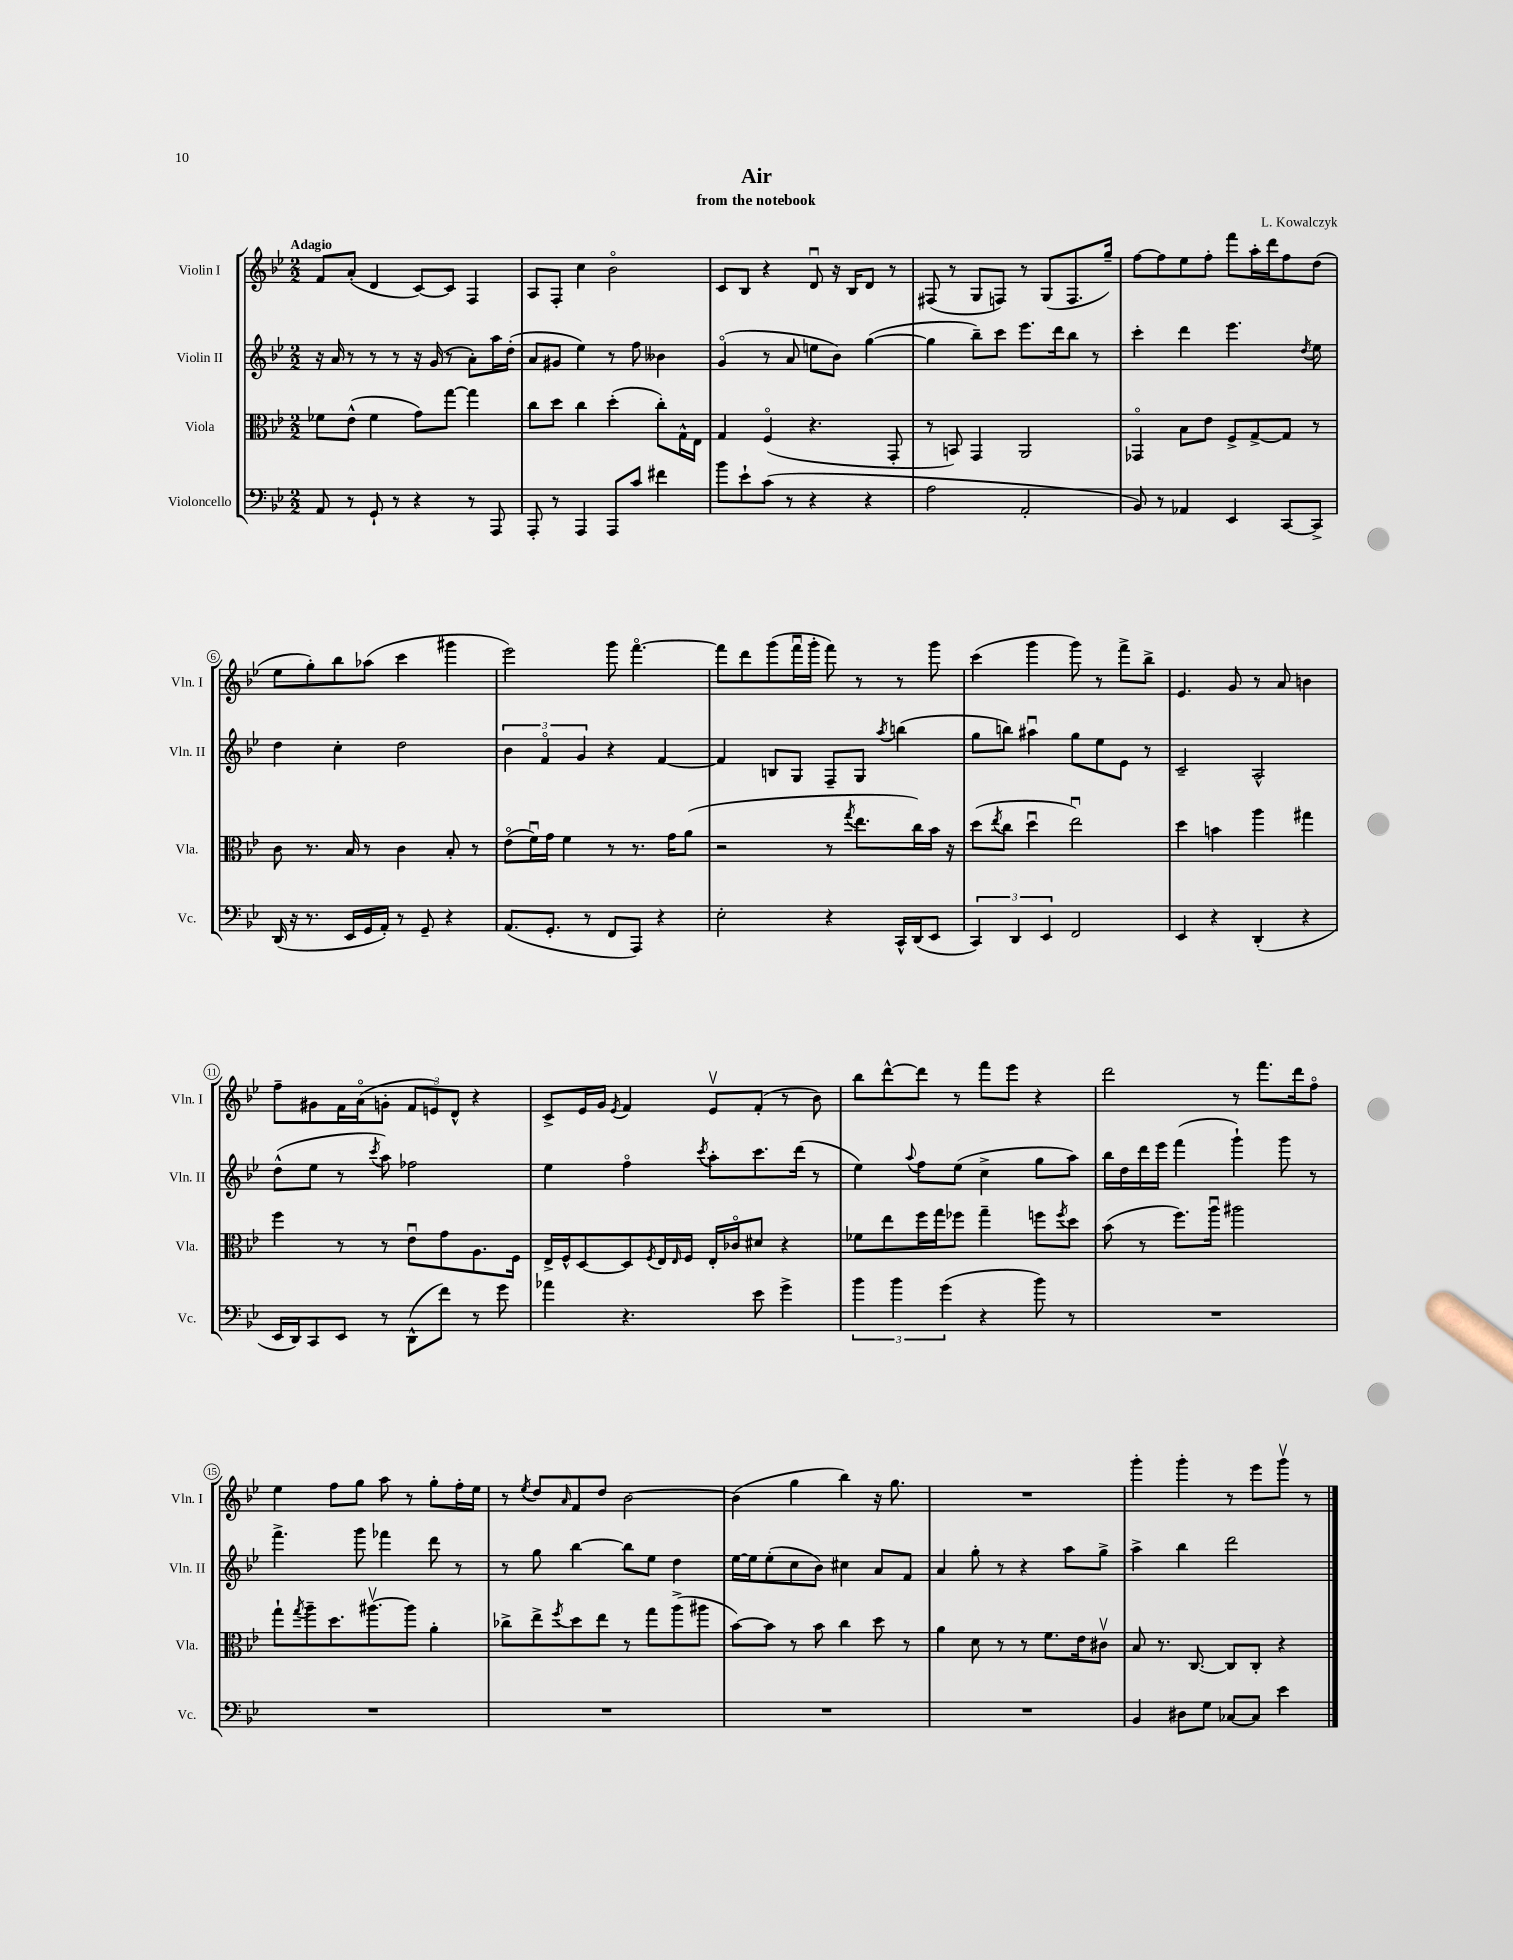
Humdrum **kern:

**kern	**kern	**kern	**kern
*staff4	*staff3	*staff2	*staff1
*clefF4	*clefC3	*clefG2	*clefG2
*k[b-e-]	*k[b-e-]	*k[b-e-]	*k[b-e-]
*M2/2	*M2/2	*M2/2	*M2/2
8AA	8f-	16r	8f
.	.	16a	.
8r	(8e-^^	8r	(8a'
8GG`	4f-	8r	4d
8r	.	8r	.
4r	8g)	16r	[8c)
.	.	(16g	.
.	[8gg	8r	8c]
8r	4gg]	8a')	4F
8AAA	.	16aa	.
.	.	(16dd'	.
=	=	=	=
8AAA'	8cc	8a	8A
8r	8dd	8g#	8F'
4AAA	4cc	4ee-)	4cc
8AAA	(4dd'	8r	2b-o
8c	.	8ff	.
4f#	8cc')	4b--	.
.	16G^^	.	.
.	16E-	.	.
=	=	=	=
8b-	4G	(4go	8c
8e-`	.	.	8B-
(8c	(4Fo	8r	4r
8r	.	8a	.
4r	4.r	8ee	8du
.	.	8b-)	16r
.	.	.	16B-
4r	.	([4gg	8d
.	8GG'	.	8r
=	=	=	=
2A	8r	4gg]	(8F#
.	8BB)	.	8r
.	4GG	8bb-~)	8G
.	.	8ccc	8F)
2AA'	2AA	8.eee-	8r
.	.	.	(8G
.	.	16ddd	.
.	.	8bb-	8.F
.	.	8r	.
.	.	.	16gg~)
=	=	=	=
8BB-)	4GG-o	4ccc'	[8ff
8r	.	.	8ff]
4AA-	8B-	4ddd	8ee-
.	8e-	.	8ff'
4EE-	8F^	4.eee-	8fff
.	[8G^	.	16aa'
.	.	.	16ddd
[8CC	8G]	.	8ff
.	.	8qdd	.
8CC^]	8r	8ee-	(8dd
=	=	=	=
(16DD	8c	4dd	8ee-
16r	.	.	.
8.r	8.r	.	8gg')
.	.	4cc'	8bb-
16EE-	16B-	.	.
16GG	8r	.	(8aa-
16AA')	.	.	.
8r	4c	2dd	4ccc
8GG~	.	.	.
4r	8B-'	.	4ggg#
.	8r	.	.
=	=	=	=
(8.AA	(8e-o	6b-	2eee-)
.	16fu)	.	.
.	.	6fo	.
8.GG'	16g	.	.
.	4f	.	.
.	.	6g	.
8r	.	.	.
8FF	8r	4r	8ggg
8AAA)	8.r	.	[4.fffo
4r	.	[4f	.
.	16g	.	.
.	(8a	.	.
=	=	=	=
2E-'	2r	4f]	8fff]
.	.	.	8ddd
.	.	8B	(8ggg
.	.	8G	16fffu
.	.	.	16ggg'
4r	8r	8F~	8fff)
.	8qgg	.	.
.	8.ee-	8G	8r
.	.	8qaa	.
16CC^^	.	(4bb	8r
(16DD	16cc)	.	.
8EE-	16b-	.	8ggg
.	16r	.	.
=	=	=	=
6CC)	(8dd	8gg	(4ccc
.	8qee-	.	.
.	8cc	8bb)	.
6DD	.	.	.
.	4ddu	4aa#u	4ggg
6EE-	.	.	.
2FF	2ee-u)	8gg	8ggg)
.	.	8ee-	8r
.	.	8e-	8fff^
.	.	8r	8bb-^
=	=	=	=
4EE-	4dd	2c~	4.e-
4r	4b	.	.
.	.	.	8g
(4DD'	4aa	2A^^	8r
.	.	.	8a
4r	4gg#	.	4b
=	=	=	=
16EE-	4ff	(8dd^^	8ff~
16DD)	.	.	.
8CC	.	8ee-	8g#
8EE-	8r	8r	16f
.	.	.	(16ao
.	.	8qccc	.
8r	8r	8aa)	8g'
(8DD^^	8e-u	2ff-	12f
.	.	.	12e)
8f)	8g	.	.
.	.	.	12d^^
8r	8.A	.	4r
8g	.	.	.
.	16F	.	.
=	=	=	=
4a-	16E-^	4ee-	8c^
.	16F^^	.	.
.	[8D	.	16e-
.	.	.	16g
.	.	.	8qe-
4.r	8D]	4ffo	4f
.	8qF	.	.
.	16E-	.	.
.	16qqE-	.	.
.	16F	.	.
.	.	8qccc	.
.	16E-'	8aa'	8e-v
.	16c-o	.	.
8e-	8d#	8.ccc	(8f'
4g^	4r	.	8r
.	.	(16ddd	.
.	.	8r	8b-)
=	=	=	=
6b-	8f-	4ee-)	8bb-
.	8ee-	.	[8ddd^^
6b-	.	.	.
.	.	8qqaa	.
.	16ff	8ff	8ddd]
.	16gg	.	.
(6g	.	.	.
.	8ff-	(8ee-	8r
4r	4gg~	4cc^	8fff
.	.	.	8eee-
8b-)	8ff	8gg	4r
.	8qff	.	.
8r	8dd	8aa)	.
=	=	=	=
1r	(8b-	16bb-	2ddd
.	.	16dd	.
.	8r	16ddd	.
.	.	16eee-	.
.	8.ff)	(4fff	.
.	16aau	.	.
.	2aa#	4ggg`)	8r
.	.	.	8.fff
.	.	8ggg	.
.	.	.	16ddd
.	.	8r	8ffo
=	=	=	=
1r	8gg`	4.fff^	4ee-
.	8qgg	.	.
.	8aa~	.	.
.	8.dd	.	8ff
.	.	8ggg	8gg
.	[8.aa#v	.	.
.	.	4fff-	8aa
.	8aa#]	.	8r
.	4a'	8ddd	8gg'
.	.	8r	16ff'
.	.	.	16ee-
=	=	=	=
1r	8cc-^	8r	8r
.	.	.	8qee-
.	8ee-^	8gg	8dd
.	8qff	.	16qqa
.	8dd	[4bb-	8f
.	8ee-	.	8dd
.	8r	8bb-]	[2b-
.	8gg	8ee-	.
.	(8aa^	4dd	.
.	8aa#	.	.
=	=	=	=
1r	[8b-)	[16ee-	(4b-]
.	.	16ee-]	.
.	8b-]	(8ee-'	.
.	8r	8cc	4gg
.	8b-	8b-)	.
.	4cc	4cc#	4bb-)
.	8dd	8a	16r
.	.	.	8.gg
.	8r	8f	.
=	=	=	=
1r	4a	4a	1r
.	8d	8gg'	.
.	8r	8r	.
.	8r	4r	.
.	8.f	.	.
.	.	8aa	.
.	16e-	.	.
.	8c#v	8gg^	.
=	=	=	=
4BB-	8B-	4aa^	4ggg'
.	8.r	.	.
8D#	.	4bb-	4ggg'
.	[8.C	.	.
8G	.	.	.
[8C-	8C]	2ddd	8r
8C-]	8C'	.	8eee-
4e-	4r	.	8gggv
.	.	.	8r
==	==	==	==
*-	*-	*-	*-
